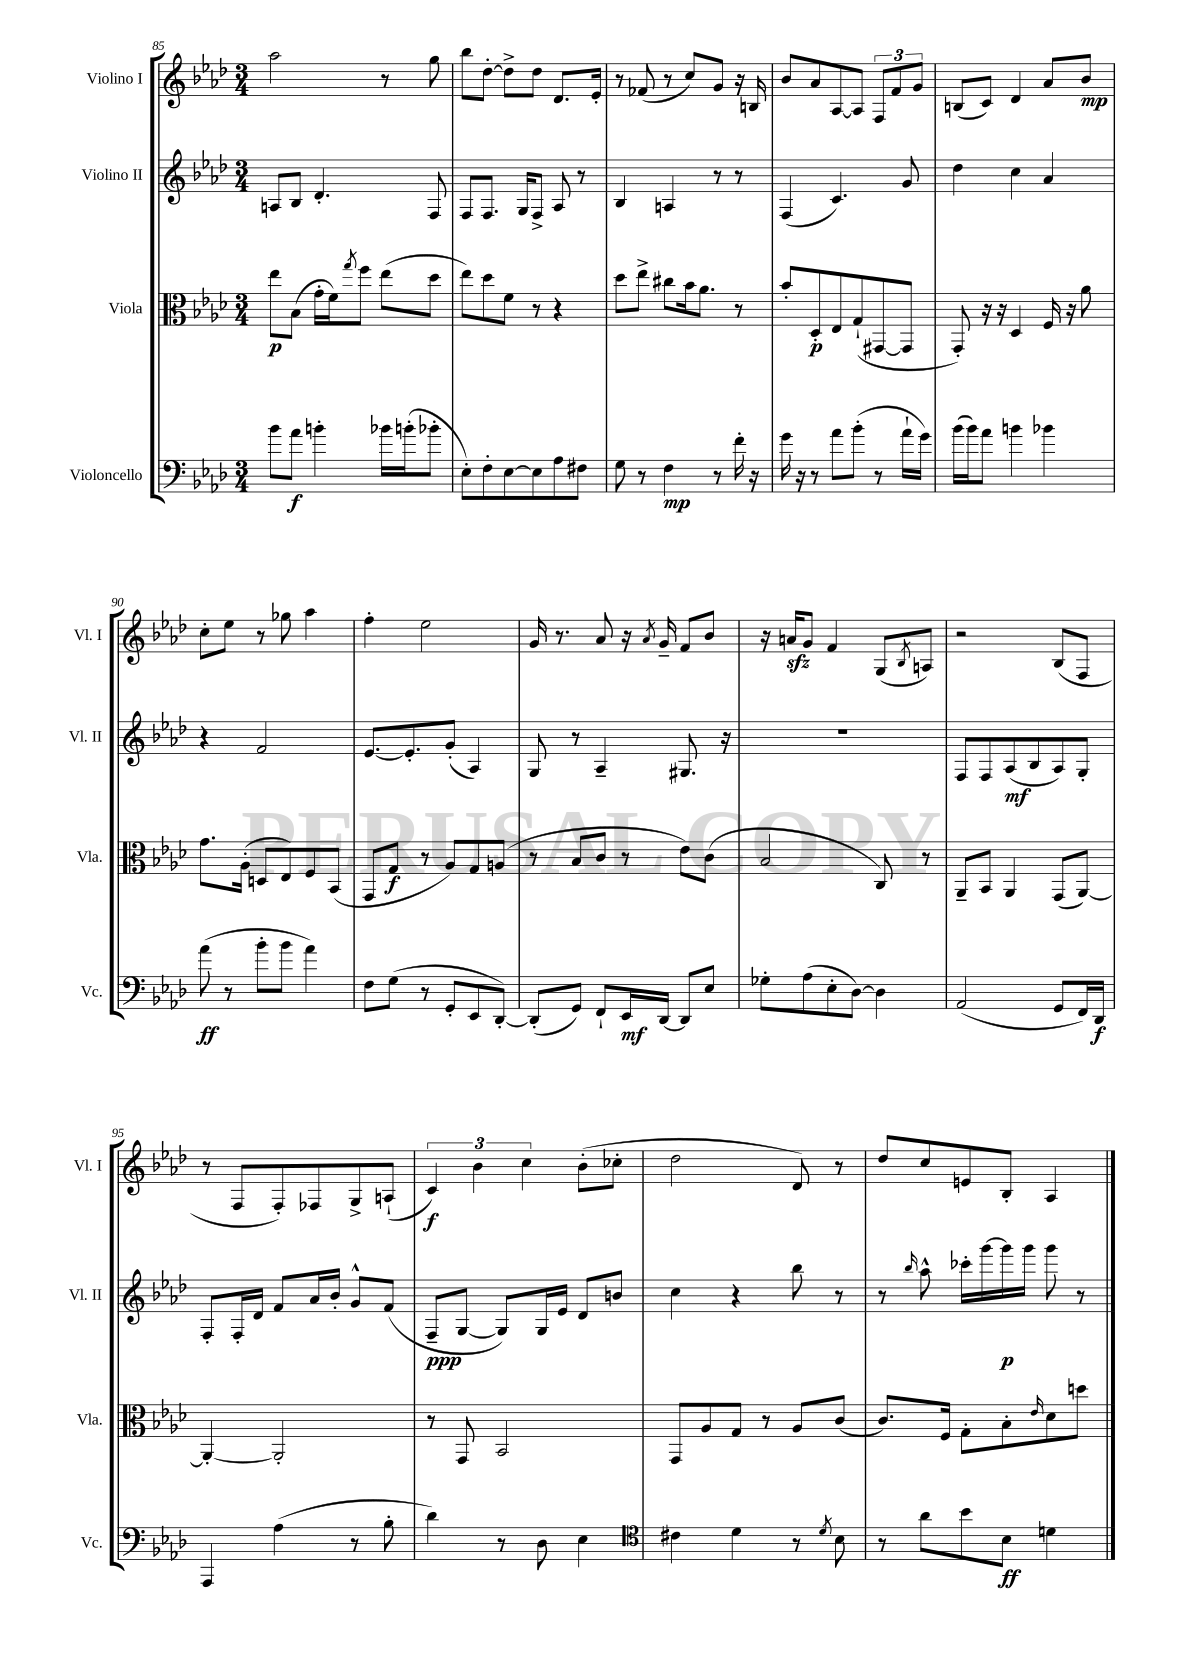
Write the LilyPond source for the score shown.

<<
\new StaffGroup <<
\new Staff = "s0" \with { instrumentName = "Violino I" shortInstrumentName = "Vl. I" } {
    \clef treble \key aes \major \numericTimeSignature \time 3/4
    aes''2 r8 g''8 |
    bes''8 des''8~-. des''8-> des''8 des'8. ees'16-. |
    r8 fes'8( r8 c''8) g'8 r16 b16 |
    bes'8 aes'8 aes8~ aes8 \tuplet 3/2 { f8 f'8 g'8 } |
    b8( c'8) des'4 aes'8 bes'8\mp |
    c''8-. ees''8 r8 ges''8 aes''4 |
    f''4-. ees''2 |
    g'16 r8. aes'8 r16 \acciaccatura { aes'8 } g'16-- f'8 bes'8 |
    r16 a'16\sfz g'8 f'4 g8( \acciaccatura { bes8 } a8) |
    r2 bes8( f8 |
    r8 f8 f8-.) fes8 g8-> a8-!( |
    \tuplet 3/2 { c'4\f) bes'4 c''4 } bes'8-.( ces''8-. |
    des''2 des'8) r8 |
    des''8 c''8 e'8 bes8-. aes4 \bar "|." |
}
\new Staff = "s1" \with { instrumentName = "Violino II" shortInstrumentName = "Vl. II" } {
    \clef treble \key aes \major \numericTimeSignature \time 3/4
    a8 bes8 des'4.-. f8 |
    f8 f8. g16 f8-> aes8 r8 |
    bes4 a4 r8 r8 |
    f4( c'4.) g'8 |
    des''4 c''4 aes'4 |
    r4 f'2 |
    ees'8.~ ees'8.-. g'8-.( aes4) |
    g8 r8 aes4-- gis8. r16 |
    R2. |
    f8 f8 aes8\mf( bes8 aes8) g8-. |
    f8-. f16-. des'16 f'8 aes'16 bes'16-. g'8-^ f'8( |
    f8--\ppp g8~ g8) g16 ees'16 des'8 b'8 |
    c''4 r4 bes''8 r8 |
    r8 \grace { bes''16 } aes''8-^ ces'''16-. g'''16~ g'''16\p g'''16 g'''8 r8 \bar "|." |
}
\new Staff = "s2" \with { instrumentName = "Viola" shortInstrumentName = "Vla." } {
    \clef alto \key aes \major \numericTimeSignature \time 3/4
    ees''8\p bes8( g'16-. f'16) \acciaccatura { g''8 } f''8 ees''8( des''8 |
    ees''8) des''8 f'8 r8 r4 |
    des''8 ees''8-> cis''8 bes'16 aes'8. r8 |
    bes'8-. des8-.\p ees8 g8-!( gis,8~ gis,8 |
    g,8-.) r16 r16 des4 f16 r16 aes'8 |
    g'8. aes16-.( d8 ees8) f8 bes,8( |
    g,8 g8\f r8 aes8) g8 a8( |
    r8 bes8 c'8 r8 ees'8) c'8( |
    bes2 c8) r8 |
    aes,8-- bes,8 aes,4 g,8( aes,8~) |
    aes,4~-. aes,2-. |
    r8 g,8 bes,2 |
    g,8 aes8 g8 r8 aes8 c'8( |
    c'8.) f16 g8-. bes8-. \grace { ees'16 } des'8 d''8 \bar "|." |
}
\new Staff = "s3" \with { instrumentName = "Violoncello" shortInstrumentName = "Vc." } {
    \clef bass \key aes \major \numericTimeSignature \time 3/4
    bes'8 aes'8\f b'4-. bes'16 b'16-.( bes'8-. |
    ees8-.) f8-. ees8~ ees8 aes8 fis8 |
    g8 r8 f4\mp r8 f'16-. r16 |
    g'16 r16 r8 aes'8 bes'8-.( r8 aes'16-! g'16) |
    bes'16( bes'16) aes'8 b'4 bes'4 |
    aes'8\ff( r8 bes'8-. bes'8 aes'4) |
    f8 g8( r8 g,8-. ees,8 des,8~-.) |
    des,8-.( g,8) f,8-! ees,16\mf des,16~ des,8 ees8 |
    ges8-. aes8( ees8-. des8~) des4 |
    aes,2( g,8 f,16) des,16\f |
    aes,,4 aes4( r8 bes8-. |
    des'4) r8 des8 ees4 |
    \clef tenor cis'4 des'4 r8 \acciaccatura { des'8 } bes8 |
    r8 aes'8 bes'8 bes8\ff d'4 \bar "|." |
}
>>
>>
\layout { \context { \Score currentBarNumber = #85 } }
